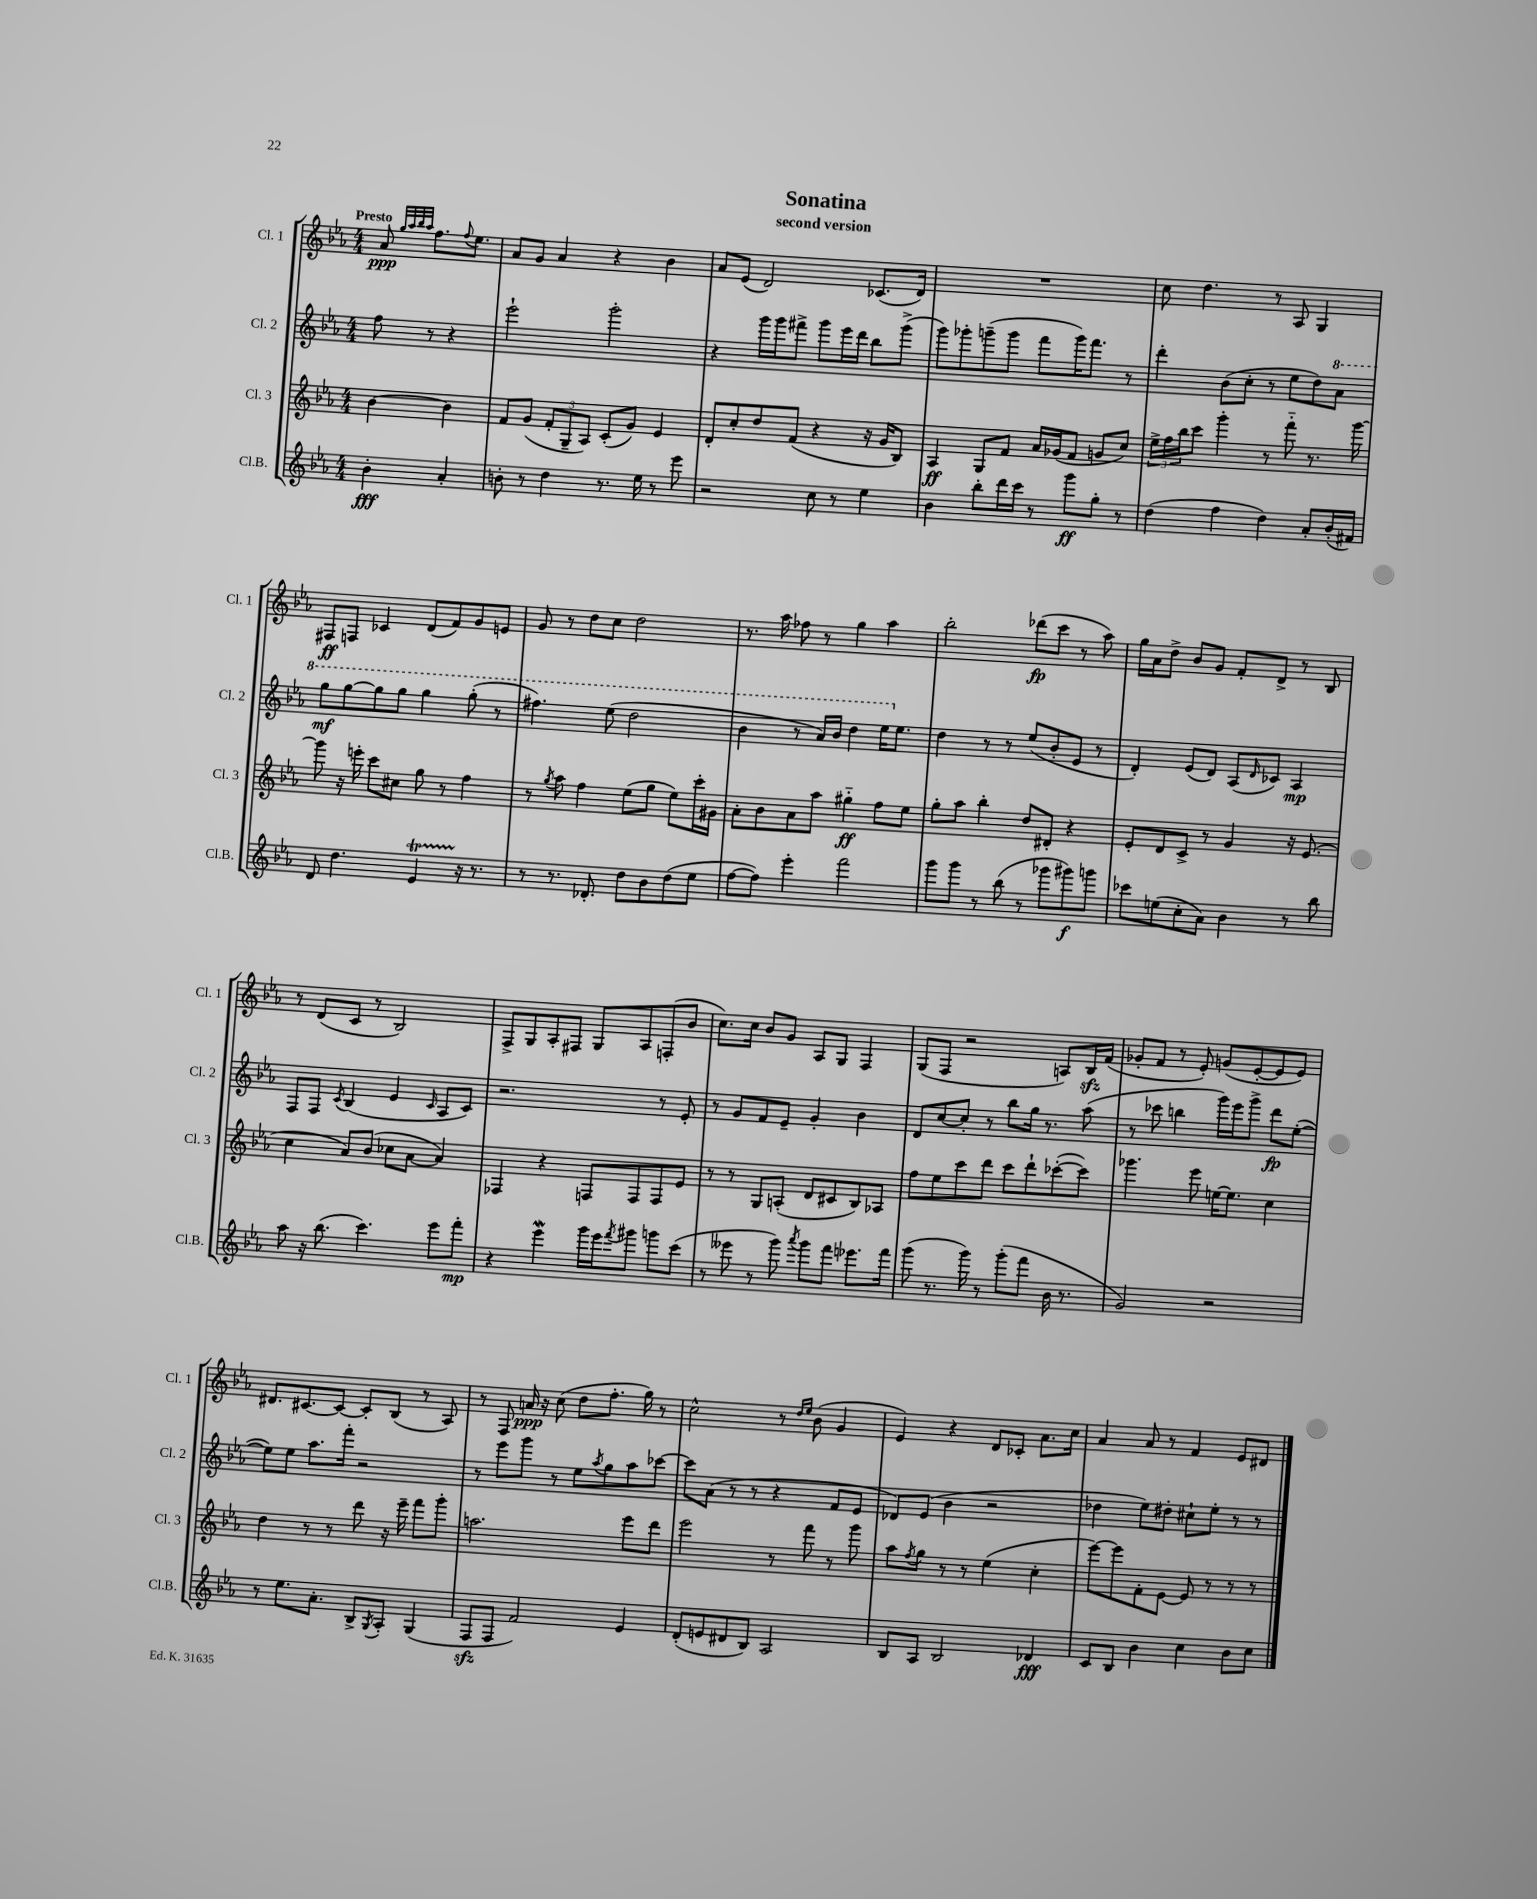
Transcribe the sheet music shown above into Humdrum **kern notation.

**kern	**dynam	**kern	**dynam	**kern	**dynam	**kern	**dynam
*part4	*part4	*part3	*part3	*part2	*part2	*part1	*part1
*staff4	*staff4	*staff3	*staff3	*staff2	*staff2	*staff1	*staff1
*I"Cl.B.	*	*I"Cl. 3	*	*I"Cl. 2	*	*I"Cl. 1	*
*I'Cl.B.	*	*I'Cl. 3	*	*I'Cl. 2	*	*I'Cl. 1	*
*clefG2	*	*clefG2	*	*clefG2	*	*clefG2	*
*k[b-e-a-]	*	*k[b-e-a-]	*	*k[b-e-a-]	*	*k[b-e-a-]	*
*M4/4	*	*M4/4	*	*M4/4	*	*M4/4	*
=	=	=	=	=	=	=	=
!	!	!	!	!	!	!LO:TX:a:B:t=Presto	!
4b-'\	fff	[4b-\	.	8ff\	.	8a-/	ppp
.	.	.	.	.	.	32qqgg/LLL	.
.	.	.	.	.	.	32qqaa-/	.
.	.	.	.	.	.	32qqbb-/	.
.	.	.	.	.	.	32qqaa-/JJJ	.
.	.	.	.	8r	.	8.ff\L	.
4a-'/	.	4b-\]	.	4r	.	.	.
.	.	.	.	.	.	8qqff/	.
.	.	.	.	.	.	8.ee-\J	.
=1	=1	=1	=1	=1	=1	=1	=1
8bn'\	.	8f/L	.	2eee-`\	.	8a-/L	.
8r	.	(8g/J	.	.	.	8g/J	.
4dd\	.	12f'/L	.	.	.	4a-/	.
.	.	12G~/	.	.	.	.	.
.	.	12A-/J)	.	.	.	.	.
8.r	.	(8c'/L	.	2ggg'\	.	4r	.
.	.	8g/J)	.	.	.	.	.
16ee-\	.	.	.	.	.	.	.
8r	.	4e-/	.	.	.	4b-\	.
8eee-\	.	.	.	.	.	.	.
=2	=2	=2	=2	=2	=2	=2	=2
2r	.	8d'/L	.	4r	.	8a-/L	.
.	.	8cc'/	.	.	.	(8e-/J	.
.	.	8dd/	.	16ggg\LL	.	2d/)	.
.	.	.	.	16ggg\J	.	.	.
.	.	(8f/J	.	8fff#X^\J	.	.	.
8cc\	.	4r	.	8ggg\L	.	.	.
8r	.	.	.	16eee-\L	.	.	.
.	.	.	.	16ddd\JJ	.	.	.
4ee-\	.	16r	.	8bb-\L	.	(8.c-X/L	.
.	.	16g/KL	.	.	.	.	.
.	.	8B-/J)	.	(8ggg^\J	.	.	.
.	.	.	.	.	.	16d/Jk)	.
=3	=3	=3	=3	=3	=3	=3	=3
4b-\	.	4A-/	ff	8ggg\L)	.	1r	.
.	.	.	.	8ggg-X'\	.	.	.
8bb-'\L	.	8G/L	.	(8gggn~\	.	.	.
16ddd\L	.	8f/J	.	8ggg\J	.	.	.
16ccc\JJ	.	.	.	.	.	.	.
8r	.	16a-/LL	.	8fff\L	.	.	.
.	.	(16g-X/J	.	.	.	.	.
8ggg\L	ff	8f/J	.	16ggg\K)	.	.	.
.	.	.	.	8.fff\J	.	.	.
8gg'\J	.	8gn/L	.	.	.	.	.
8r	.	8cc/J)	.	8r	.	.	.
=4	=4	=4	=4	=4	=4	=4	=4
(4dd\	.	24ee-^\LL	.	4ddd'\	.	8cc\	.
.	.	24ff\	.	.	.	.	.
.	.	24bb-\J	.	.	.	.	.
.	.	8ccc\J	.	.	.	4.dd\	.
4ff\	.	4ggg'\	.	(8b-\L	.	.	.
.	.	.	.	8cc'\J	.	.	.
4dd\)	.	8r	.	8r	.	8r	.
.	.	8fff\	.	8ee-\L	.	8A-/	.
8a-'/L	.	8.r	.	8dd\)	.	4G/	.
*	*	*	*	*8va	*	*	*
(16b-'/L	.	.	.	8aa-\J	.	.	.
16f#X/JJ)	.	[16ggg\	.	.	.	.	.
!!LO:LB:g=z
=5	=5	=5	=5	=5	=5	=5	=5
8d/	.	8ggg\]	.	8ggg\L	mf	8F#X/L	ff
4.dd\	.	16r	.	[8ggg\	.	8Fn/J	.
.	.	16eeen'\	.	.	.	.	.
.	.	8ccc\L	.	8ggg\]	.	4c-X/	.
.	.	8cc#X\J	.	8ggg\J	.	.	.
4e-T/	.	8gg\	.	4ggg\	.	(8d/L	.
.	.	8r	.	.	.	8f/)	.
16r	.	4ff\	.	(8ggg'\	.	8g/	.
8.r	.	.	.	.	.	.	.
.	.	.	.	8r	.	8en/J	.
=6	=6	=6	=6	=6	=6	=6	=6
8r	.	8r	.	4.fff#X\)	.	8g/	.
.	.	8qgg/	.	.	.	.	.
8.r	.	8aa-\	.	.	.	8r	.
.	.	4ff\	.	.	.	8dd\L	.
8.d-X'/	.	.	.	.	.	.	.
.	.	.	.	(8eee-\	.	8cc\J	.
8dd\L	.	(8ee-\L	.	2ddd\	.	2dd\	.
8b-\	.	8gg\J	.	.	.	.	.
(8dd\	.	8ee-\L)	.	.	.	.	.
8ee-\J	.	16ccc'\L	.	.	.	.	.
.	.	16g#X\JJ	.	.	.	.	.
=7	=7	=7	=7	=7	=7	=7	=7
[8ff\L	.	8a-'\L	.	4bb-\	.	8.r	.
8ff\J])	.	8b-\	.	.	.	.	.
.	.	.	.	.	.	16aa-\	.
4eee-'\	.	8a-\	.	8r	.	8ff-X\	.
.	.	8aa-\J	.	16aa-/LL)	.	8r	.
.	.	.	.	16bb-/JJ	.	.	.
2fff\	.	4gg#X\	ff	4ddd\	.	4gg\	.
.	.	8ff\L	.	16eee-\KL	.	4aa-\	.
*	*	*	*	*X8va	*	*	*
.	.	.	.	8.ee-\J	.	.	.
.	.	8ee-\J	.	.	.	.	.
=8	=8	=8	=8	=8	=8	=8	=8
8ggg\L	.	8gg'\L	.	4dd\	.	2bb-'\	.
8ggg\J	.	8aa-\J	.	.	.	.	.
8r	.	4bb-'\	.	8r	.	.	.
(8bb-\	.	.	.	8r	.	.	.
8r	.	8dd/L	.	(8ee-/L	.	(8ddd-X\L	fp
8ggg-X\L	.	8d#X'/J	.	8b-'/	.	8ccc\J	.
8ggg#X\)	f	4r	.	8e-/J	.	8r	.
8gggn\J	.	.	.	8r	.	8aa-\)	.
=9	=9	=9	=9	=9	=9	=9	=9
8ccc-X\L	.	8e-'/L	.	4d'/)	.	16gg\LL	.
.	.	.	.	.	.	16a-\J	.
(8een\	.	8d/	.	.	.	8dd^\J	.
8cc'\	.	8c^/J	.	(8e-/L	.	8b-/L	.
8a-\J)	.	8r	.	8d/J)	.	8g/J	.
4b-\	.	4g/	.	(8A-/L	.	8f'/L	.
.	.	.	.	16qqd/	.	.	.
.	.	.	.	8c-X/J)	.	8d^/J	.
8r	.	16r	.	4A-/	mp	8r	.
.	.	(8.e-/	.	.	.	.	.
8bb-\	.	.	.	.	.	8B-/	.
!!LO:LB:g=z
=10	=10	=10	=10	=10	=10	=10	=10
8aa-\	.	4cc\	.	8F/L	.	8r	.
16r	.	.	.	8F/J	.	(8d/L	.
(8.bb-\	.	.	.	.	.	.	.
.	.	.	.	8qc/	.	.	.
.	.	8a-/L)	.	(4B-/	.	8c/J	.
4.ccc\)	.	(8b-/J	.	.	.	8r	.
.	.	8cc-X\L	.	4e-/	.	2B-/)	.
.	.	[8a-\J	.	.	.	.	.
.	.	.	.	16qqc/	.	.	.
8eee-\L	.	4a-/])	.	8A-/L	.	.	.
8fff'\J	mp	.	.	8c/J)	.	.	.
=11	=11	=11	=11	=11	=11	=11	=11
4r	.	4F-X/	.	2.r	.	8F^/L	.
.	.	.	.	.	.	8G/	.
4eee-w\	.	4r	.	.	.	8A-'/	.
.	.	.	.	.	.	8F#X/J	.
16ggg\LL	.	8Fn/L	.	.	.	8G/L	.
16eee-\J	.	.	.	.	.	.	.
8qfff/	.	.	.	.	.	.	.
8ggg#X\J	.	8F/	.	.	.	8A-/	.
8gggn\L	.	8F/	.	8r	.	(8Fn'/	.
(8ccc\J	.	8e-/J	.	8e-'/	.	8b-/J	.
=12	=12	=12	=12	=12	=12	=12	=12
8r	.	8r	.	8r	.	8.cc\L)	.
8eee--X\	.	8r	.	8g/L	.	.	.
.	.	.	.	.	.	16cc\Jk	.
8r	.	8G/L	.	8f/	.	8b-/L	.
8ggg\)	.	(8An'/J	.	8e-~/J	.	8g/J	.
8qaaa-/	.	.	.	.	.	.	.
8ggg\L	.	8d/L	.	4g'/	.	8A-/L	.
8fff\J	.	8c#X/	.	.	.	8G/J	.
8.eee-X\L	.	8B-/)	.	4b-\	.	4F/	.
.	.	8A-X/J	.	.	.	.	.
16fff\Jk	.	.	.	.	.	.	.
=13	=13	=13	=13	=13	=13	=13	=13
(8ggg\	.	8ff\L	.	8d/L	.	(8G/L	.
8.r	.	8ee-\	.	[8cc/	.	8F/J	.
.	.	8ccc\	.	8cc'/J]	.	2r	.
16ggg\)	.	.	.	.	.	.	.
8r	.	8ddd\J	.	8r	.	.	.
(8ggg'\L	.	8ccc\L	.	8bb-\L	.	.	.
8fff\J	.	8ddd`\	.	16gg\Jk	.	.	.
.	.	.	.	8.r	.	.	.
16b-\	.	([8ccc-X'\	.	.	.	8An/L)	.
8.r	.	.	.	.	.	.	.
.	.	8ccc-\J])	.	(8aa-\	.	16B-zz/L	.
.	.	.	.	.	.	(16f/JJ	.
=14	=14	=14	=14	=14	=14	=14	=14
2g/)	.	4.ggg-X\	.	8r	.	8g-X'/L	.
.	.	.	.	8ccc-X\	.	8f/J	.
.	.	.	.	4bbn\	.	8r	.
.	.	8eee-\	.	.	.	8e-'/)	.
2r	.	[16een\KL	.	16ggg\LL)	.	(8gn/L	.
.	.	8.ee\J]	.	16eee-\J	.	.	.
.	.	.	.	8ggg^\J	.	[8e-'/	.
.	.	4cc\	.	8ddd\L	fp	8e-/]	.
.	.	.	.	([8ee-'\J	.	8e-/J)	.
!!LO:LB:g=z
=15	=15	=15	=15	=15	=15	=15	=15
8r	.	4dd\	.	8ee-\L])	.	8.d#X/L	.
8.ee-\L	.	.	.	8ee-\J	.	.	.
.	.	.	.	.	.	[8.c#X/	.
.	.	8r	.	8.aa-\L	.	.	.
8.a-'\J	.	.	.	.	.	.	.
.	.	8r	.	.	.	8c#/J_	.
.	.	.	.	16fff'\Jk	.	.	.
8B-^/L	.	8ddd\	.	2r	.	8c#'/L]	.
8qG/	.	.	.	.	.	.	.
8A-'/J	.	16r	.	.	.	(8B-/J	.
.	.	16eee-~\	.	.	.	.	.
(4G/	.	8fff\L	.	.	.	8r	.
.	.	8ggg'\J	.	.	.	8A-/)	.
=16	=16	=16	=16	=16	=16	=16	=16
8Fzz/L	.	2.aan\	.	8r	.	8r	.
8F/J	.	.	.	8eee-\L	.	8F/	.
2f/)	.	.	.	8ggg\J	.	16an/	ppp
.	.	.	.	.	.	16r	.
.	.	.	.	8r	.	(8cc\	.
.	.	.	.	8ee-\L	.	8dd\L	.
.	.	.	.	8qaa-/	.	.	.
.	.	.	.	8gg\	.	8.ff'\J	.
4e-/	.	8eee-\L	.	8aa-\	.	.	.
.	.	.	.	.	.	16gg\)	.
.	.	8ddd\J	.	[8ccc-X\J	.	8r	.
=17	=17	=17	=17	=17	=17	=17	=17
(8d'/L	.	2eee-\	.	8ccc-\L]	.	2cc^^\	.
8en/	.	.	.	(8a-\J	.	.	.
8d#X/	.	.	.	8r	.	.	.
8B-/J)	.	.	.	8r	.	.	.
2A-/	.	8r	.	4r	.	8r	.
.	.	.	.	.	.	16qqdd/LL	.
.	.	.	.	.	.	16qqee-/JJ	.
.	.	8fff\	.	.	.	(8b-\	.
.	.	8r	.	8f/L	.	4g/	.
.	.	8ggg\	.	8e-/J	.	.	.
=18	=18	=18	=18	=18	=18	=18	=18
8B-/L	.	8aa-\L	.	8d-X/L)	.	4e-/)	.
.	.	8qff/	.	.	.	.	.
8A-/J	.	8gg\J	.	(8e-/J	.	.	.
2B-/	.	8r	.	4b-\	.	4r	.
.	.	8r	.	.	.	.	.
.	.	(4ee-\	.	2r	.	8d/L	.
.	.	.	.	.	.	8c-X'/J	.
4d-X/	fff	4cc'\	.	.	.	8.a-\L	.
.	.	.	.	.	.	16cc\Jk	.
=19	=19	=19	=19	=19	=19	=19	=19
8c/L	.	[8eee-\L)	.	4dd-X\	.	4a-/	.
8B-/J	.	8eee-\]	.	.	.	.	.
4b-\	.	8f'\	.	8ee-\L)	.	8a-/	.
.	.	[8e-\J	.	8dd#X'\J	.	8r	.
4cc\	.	8e-/]	.	8cc#X`\L	.	4f/	.
.	.	8r	.	8ee-'\J	.	.	.
8b-\L	.	8r	.	8r	.	8e-/L	.
8cc\J	.	8r	.	8r	.	8d#X/J	.
==	==	==	==	==	==	==	==
*-	*-	*-	*-	*-	*-	*-	*-
